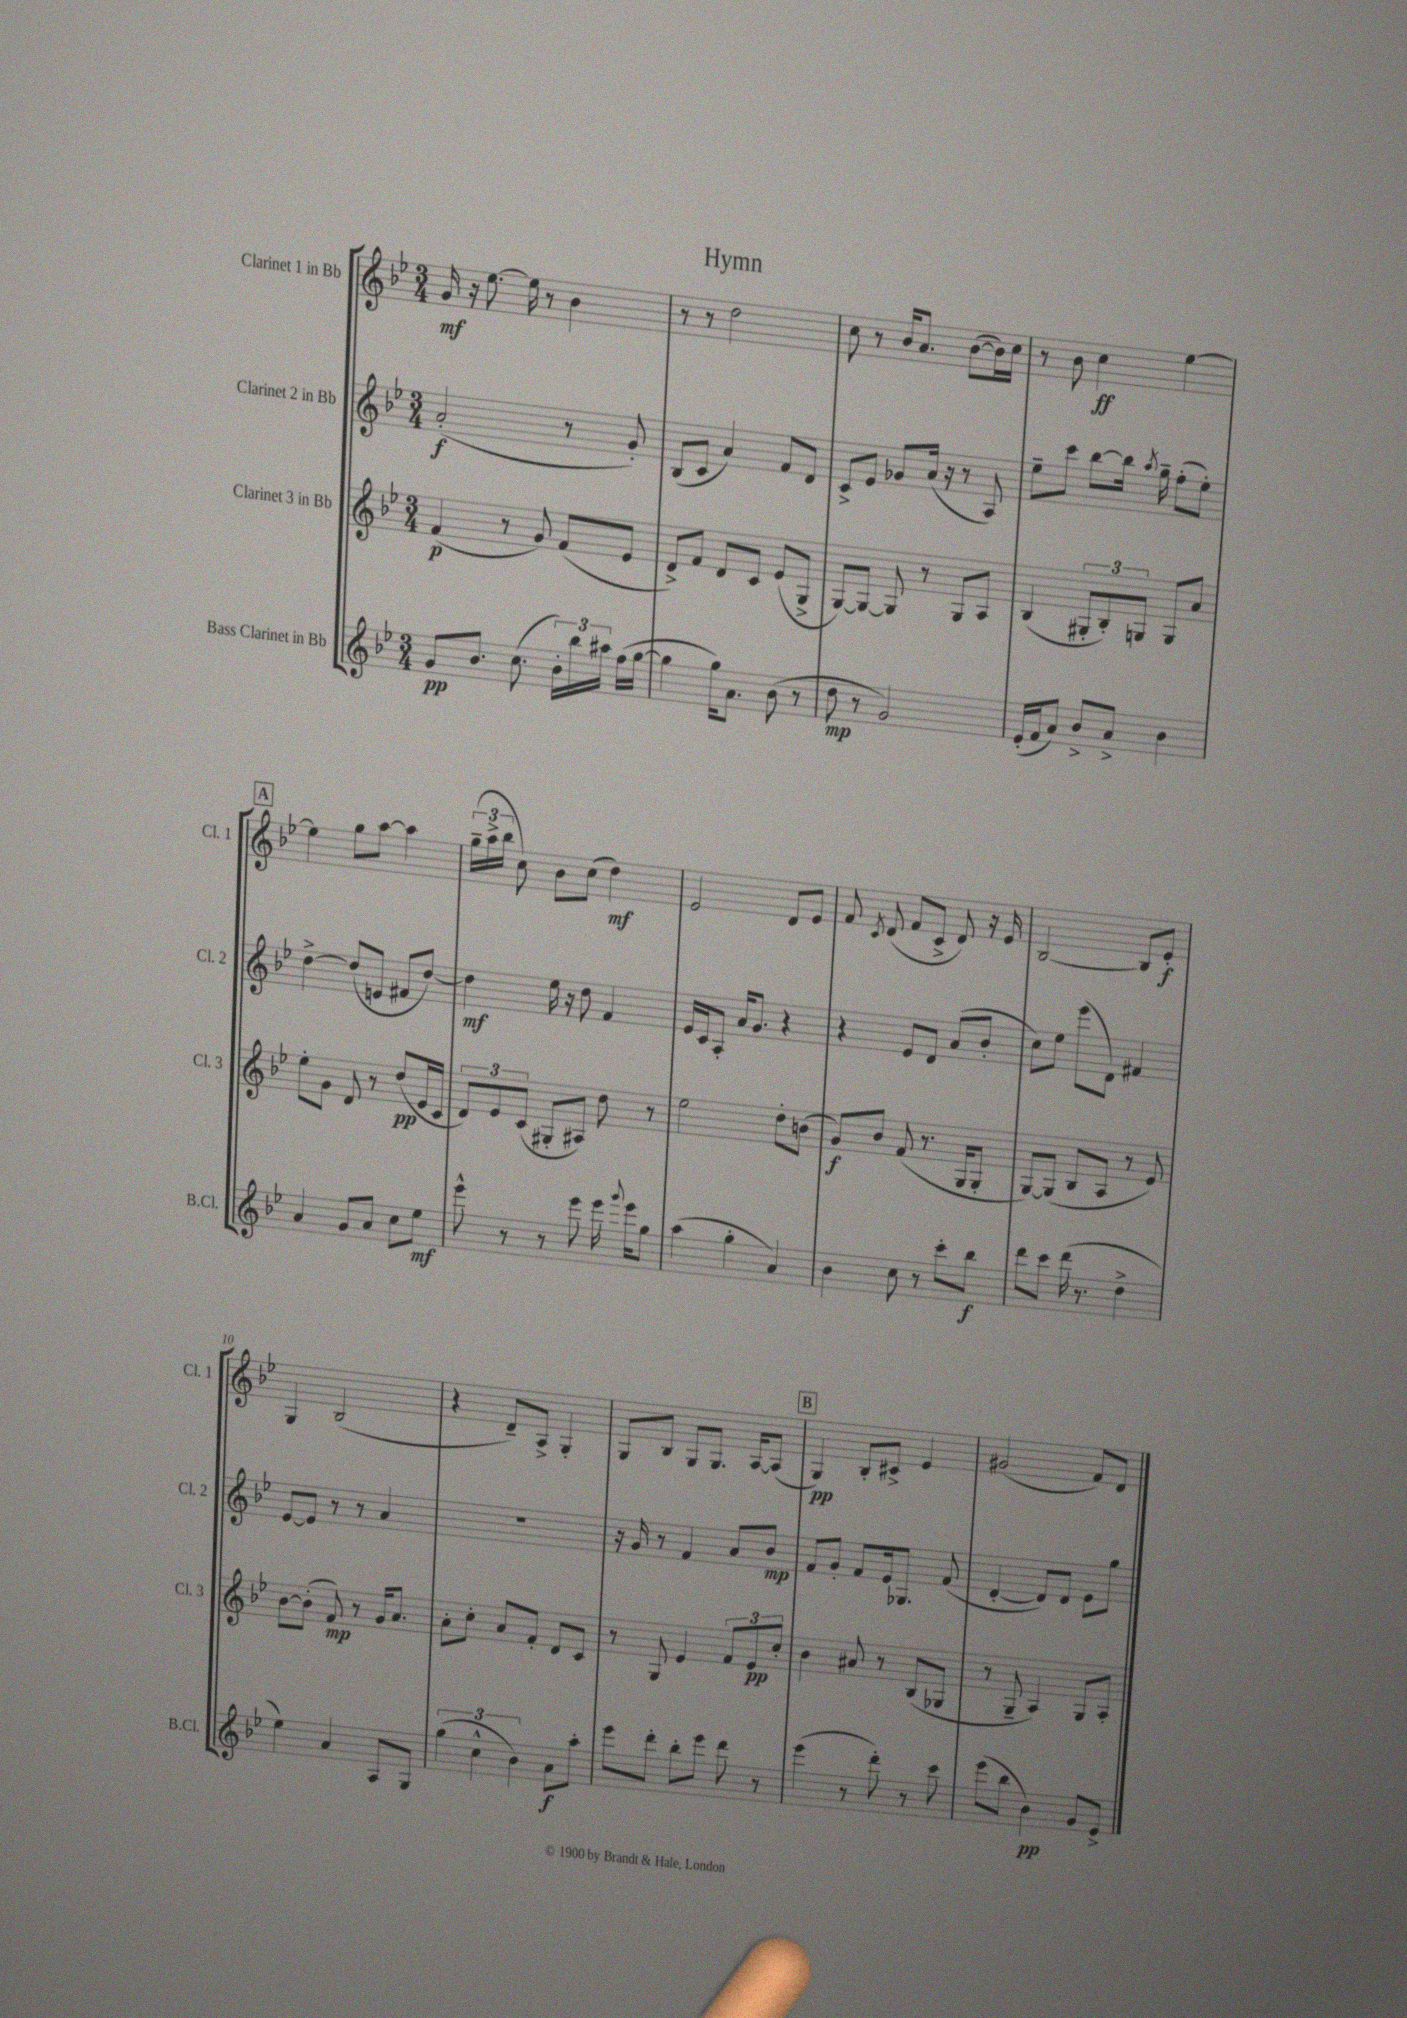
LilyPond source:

\header { title = "Hymn" }
<<
\new StaffGroup <<
\new Staff = "s0" \with { instrumentName = "Clarinet 1 in Bb" shortInstrumentName = "Cl. 1" } {
    \clef treble \key bes \major \numericTimeSignature \time 3/4
    \autoBeamOff g'16\mf r16 ees''8.~ ees''16 r8 bes'4 |
    r8 r8 d''2 |
    c''8 r8 bes'16[ a'8.] bes'8[~( bes'16) c''16] |
    r8 bes'8 c''4\ff ees''4~ |
    \mark \markup { \box "A" } ees''4 g''8[ a''8]~ a''4 |
    \tuplet 3/2 { g''16[--( a''16-> bes''16] } c''8) bes'8[ c''8]( d''4\mf) |
    ees'2 d'8[ ees'8] |
    f'8 \acciaccatura { c'8 } d'8( f'8[ c'8]-> d'8) r16 ees'16 |
    bes2~ bes8[ ees'8]-.\f |
    g4 bes2( |
    r4 d'8[--) a8]-> g4-. |
    g8[ bes8] g8[ g8.] a16[~ a8]( |
    \mark \markup { \box "B" } g4\pp) bes8[-. cis'8]-> ees'4 |
    gis'2( f'8[) d'8] \bar "|." |
}
\new Staff = "s1" \with { instrumentName = "Clarinet 2 in Bb" shortInstrumentName = "Cl. 2" } {
    \clef treble \key bes \major \numericTimeSignature \time 3/4
    \autoBeamOff a'2-.\f( r8 g'8-.) |
    bes8[( c'8] a'4) f'8[ d'8] |
    c'8[-> ees'8] ges'8[ a'16]( r16 r8 a8) |
    ees''8[-- c'''8] bes''8[~ bes''16] \acciaccatura { a''8 } g''16-- f''8[-.( ees''8]-.) |
    \mark \markup { \box "A" } d''4~-> d''8[( e'8] fis'8[ d''8]~) |
    d''4\mf ees''16 r16 d''8 f'4 |
    ees'16[ c'16 a8]-. a'16[ g'8.] r4 |
    r4 ees'8[ d'8] a'8[( bes'8]-. |
    c''8[) ees''8] ees'''8[( d'8]) fis'4 |
    ees'8[~ ees'8] r8 r8 a'4 |
    R2. |
    r16 g'16 r8 f'4 a'8[ bes'8]\mp |
    \mark \markup { \box "B" } f'8[ g'8]-. f'8[ ees'16 ges8.] f'8( |
    d'4~-. d'8[) d'8] ees'8[ g''8] \bar "|." |
}
\new Staff = "s2" \with { instrumentName = "Clarinet 3 in Bb" shortInstrumentName = "Cl. 3" } {
    \clef treble \key bes \major \numericTimeSignature \time 3/4
    \autoBeamOff f'4\p( r8 g'8) f'8[( ees'8] |
    d'8[->) f'8] d'8[ c'8] ees'8[( g8]-> |
    g8[~) g8]~ g8 r8 g8[ a8] |
    bes4( \tuplet 3/2 { gis8[-. bes8-.) g8] } g8[ a'8] |
    \mark \markup { \box "A" } ees''8[-. g'8] d'8 r8 d''8[\pp( ees'16 c'16] |
    \tuplet 3/2 { d'8[) ees'8 c'8]( } gis8[-. ais8]) d''8 r8 |
    ees''2 d''8[-. b'8]( |
    g'8[\f) bes'8] f'8( r8. g16[ g8]-. |
    g8[~) g8]( bes8[ a8] r8 ees'8) |
    bes'8[~ bes'8]-.( f'8\mp) r8 g'16[ a'8.] |
    a'8[-. c''8]-. a'8[ f'8]-. d'8[ c'8] |
    r8 g8 ees'4 \tuplet 3/2 { f'8[ ees'8\pp c''8]-. } |
    \mark \markup { \box "B" } bes'4 ais'8 r8 bes8[( ges8] |
    r8 g8-- a4) g8[ a8]-. \bar "|." |
}
\new Staff = "s3" \with { instrumentName = "Bass Clarinet in Bb" shortInstrumentName = "B.Cl." } {
    \clef treble \key bes \major \numericTimeSignature \time 3/4
    \autoBeamOff g'8[\pp bes'8.] c''8.( \tuplet 3/2 { bes'16[-.) bes''16 ais''16] } f''16[( g''16]~ |
    g''4 g''16[) a'8.] bes'8( r8 |
    d''8\mp r8 g'2) |
    ees'16[-.( f'16 a'8]) bes'8[-> a'8]-> bes'4 |
    \mark \markup { \box "A" } a'4 g'8[ a'8] c''8[ ees''8]\mf |
    ees'''8-^ r8 r8 ees'''8 ees'''16 \appoggiatura { g'''8 } ees'''16[ g''8] |
    a''4( g''4-. a'4) |
    bes'4 c''8 r8 c'''8[-. bes''8]\f |
    d'''8[ c'''8] d'''16( r8. d''4-> |
    ees''4) a'4 a8[ g8] |
    \tuplet 3/2 { g''4( c''4-^ bes'4) } a'8[\f a''8]-. |
    ees'''8[ d'''8]-. bes''8[-. ees'''8] d'''8 r8 |
    \mark \markup { \box "B" } ees'''4( r8 d'''8-.) r8 c'''8 |
    ees'''8[( bes''8] bes'4\pp) g'8[ ees'8]-> \bar "|." |
}
>>
>>
